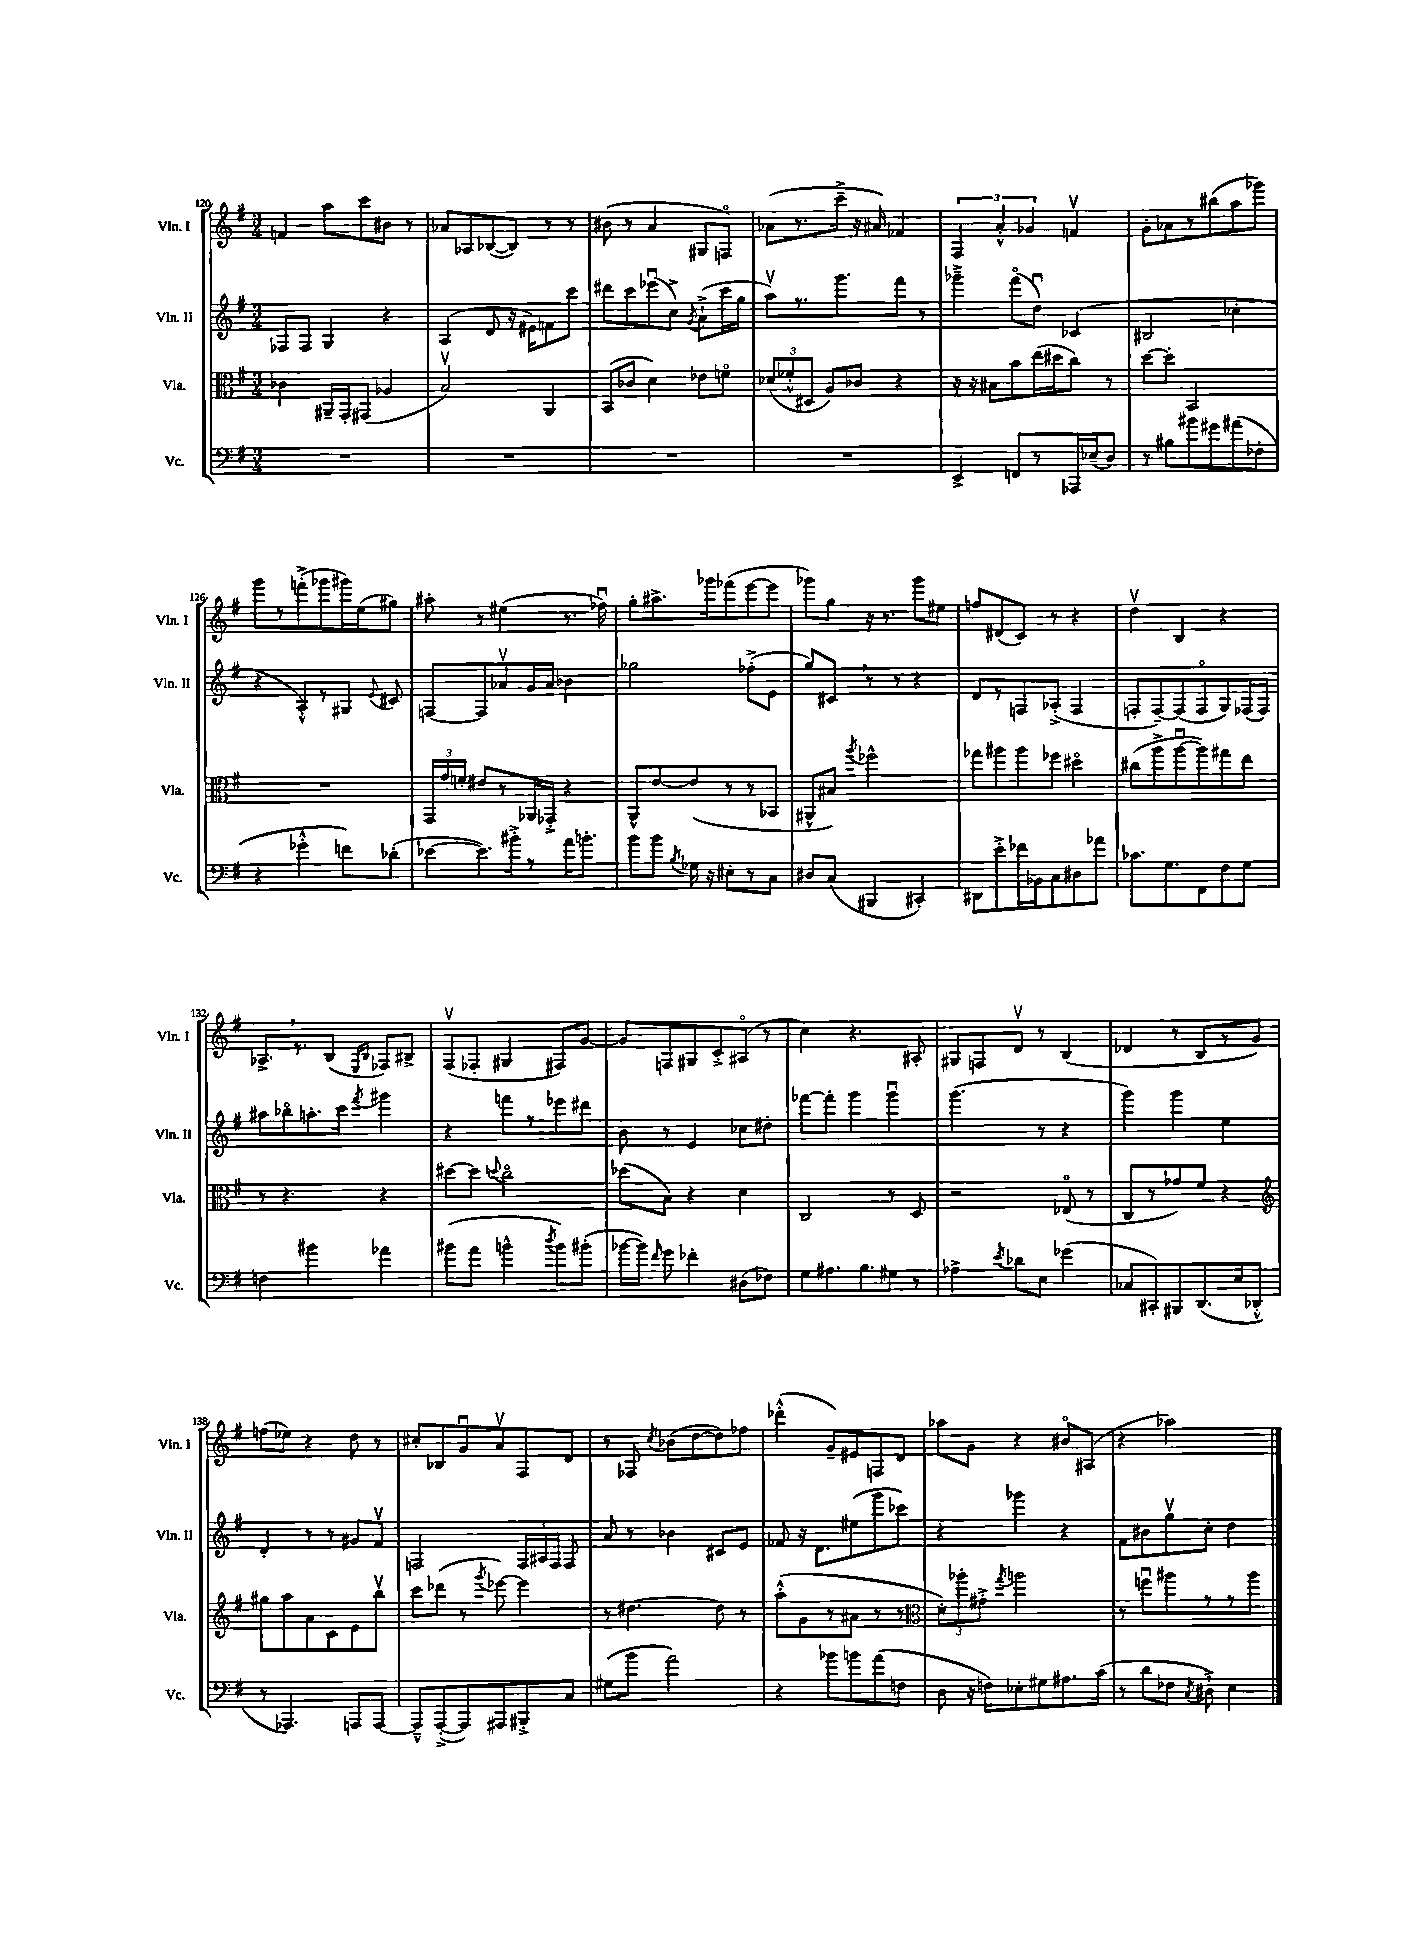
<<
\new StaffGroup <<
\new Staff = "s0" \with { instrumentName = "Vln. I" shortInstrumentName = "Vln. I" } {
    \clef treble \key g \major \numericTimeSignature \time 3/4
    \autoBeamOff f'4 a''8[ c'''8 bis'8] r8 |
    aes'8[ aes8 bes8~( bes8]) r8 r8 |
    bis'8( r8 a'4 gis8[ f8]\flageolet) |
    aes'8[( r8. c'''16]---> r16 ais'16) fes'4 |
    \tuplet 3/2 { fis4 a'4-.-^ ges'4 } f'4\upbow |
    g'8[-. aes'8 r8 bis''8( a''8 ges'''8]) |
    g'''8[ r8 f'''8-.->( ges'''8 gis'''16) e''16( gis''8]) |
    ais''8-. r8 eis''4( r8. fes''16\downbow) |
    g''8[-. ais''8.-> ges'''16 fes'''8( e'''8~ e'''8] |
    ges'''8[) g''8] r16 r8. ges'''8[ eis''8] |
    f''8[ dis'8( c'8]) r8 r4 |
    d''4\upbow b4 r4 |
    aes8.[-> \breathe r8. b8]( \grace { e16[ b16] } fes8[) bis8]-> |
    fis8[\upbow( fes8]-. gis4 fis8[) g'8]~ |
    g'8[ f8 gis8 c'8-.-> ais8]\flageolet( r8 |
    c''4) r4. ais8-. |
    gis8[ f8 d'8]\upbow r8 b4( |
    des'4 r8 b8[ r8 g'8]) |
    f''8[( ees''8]) r4 d''8 r8 |
    cis''8[-. bes8 g'8\downbow a'8\upbow fis8 d'8] |
    r8 fes8 \acciaccatura { c''8 } bes'8[( d''8~ d''8) fes''8] |
    des'''4-.-^( g'8[--) eis'8 f8 d'8] |
    aes''8[ g'8] r4 bis'8[\flageolet ais8]( |
    r4 aes''2) \bar "|." |
}
\new Staff = "s1" \with { instrumentName = "Vln. II" shortInstrumentName = "Vln. II" } {
    \clef treble \key g \major \numericTimeSignature \time 3/4
    \autoBeamOff fes8[ fes8] g4 r4 |
    a4( d'8 r16 eis'16[) f'8 c'''8] |
    dis'''8[ c'''8 ees'''8\downbow( c''8]->) \acciaccatura { g'8 } a'8[-!->( c'''16 g''16] |
    a''8[\upbow) r8. g'''8. fis'''8] r8 |
    ges'''4---> fis'''8[\flageolet( d''8]\downbow) ces'4( |
    bis2 ces''4-. |
    r4 a8[-.-^) r8 gis8] \appoggiatura { e'8 } cis'8 |
    f8[~ f8 aes'8\upbow g'16 aes'16] bes'4 |
    ges''2 fes''8[-.->( e'8] |
    g''8[) cis'8] \breathe r8 r8 r4 |
    d'8[ r8 f8 aes8]-.->( f4 |
    f8[-. f8~--) f8( f8\flageolet g8) fes16( fes16]) |
    ais''8[ bes''8\flageolet a''8.-. c'''16] \acciaccatura { fis'''8 } gis'''4 |
    r4 f'''8[ r8 ees'''8 dis'''8] |
    b'8 r8 e'4 ces''8[ dis''8]-. |
    fes'''8[~ fes'''8]-. g'''4 g'''4\downbow |
    g'''4.( r8 r4 |
    g'''4) g'''4 e''4 |
    d'4-. r8 r8 gis'8[ fis'8]\upbow |
    f2 \tuplet 3/2 { f16[ ais16 f16] } f8 |
    a'8 r8 bes'4 cis'8[ e'8] |
    fes'8 r16 d'8.[ eis''8( g'''8 ces'''8]) |
    r4 ges'''4 r4 |
    fis'8[ bis'8 g''8\upbow c''8]-. d''4 \bar "|." |
}
\new Staff = "s2" \with { instrumentName = "Vla." shortInstrumentName = "Vla." } {
    \clef alto \key g \major \numericTimeSignature \time 3/4
    \autoBeamOff ces'4 ais,16[-- g,16-. gis,8]( aes4 |
    b2\upbow) a,4 |
    b,8[( ces'8] d'4) ees'8[ f'8]\flageolet |
    \tuplet 3/2 { des'8[( fes'8-.-^ dis8] } a8[) ces'8] r4 |
    r16 r16 bis8[ b'8 e''16( dis''16 c''8]) r8 |
    d''8[~ d''8]-. b,2 |
    R2. |
    \tuplet 3/2 { g,16[ g'16 f'16]-. } eis'8[ r8 aes,16 ges,16]-.-> r4 |
    a,8[-^ e'8~ e'8( r8 r8 bes,8] |
    ais,8[-^ bis8]) \acciaccatura { a''8 } fes''2-^ |
    ges''8[ ais''8 ais''8 fes''8] dis''4\flageolet |
    cis''8[( a''8-> a''8~\downbow a''8) gis''8 e''8] |
    r8 r4. r4 |
    dis''8[~ dis''8] \appoggiatura { d''8 } c''2\flageolet |
    des''8[( b8]) r4 d'4 |
    c2 r8 d8 |
    r2 ees8\flageolet( r8 |
    c8[ r8 ges'8) fis'8] r4 |
    \clef treble gis''8[ a''8 a'8 c'8 e'8 b''8]\upbow |
    c'''8[ des'''8]( r8 \acciaccatura { g'''8 } ees'''8~) ees'''4 |
    r8 dis''4.~ dis''8 r8 |
    a''8[-.-^( g'8 r8 ais'8] r8 r8 |
    \clef alto \tuplet 3/2 { d'8[-.) aes''8-. gis'8]-.-> } \acciaccatura { g''8 } a''2 |
    r8 f''8[\downbow ais''8 r8 r8 ais''8] \bar "|." |
}
\new Staff = "s3" \with { instrumentName = "Vc." shortInstrumentName = "Vc." } {
    \clef bass \key g \major \numericTimeSignature \time 3/4
    \autoBeamOff R2. |
    R2. |
    R2. |
    R2. |
    e,4-> f,8[ r8 aes,,16 ees16--( d8]) |
    r8 bis8[ bis'8 gis'8 ais'8( fes8]-. |
    r4 ges'4-.-^ f'8[) des'8]-.( |
    ees'8[~ ees'8.) bis'16-.-> r8 a'16 b'8.]-. |
    b'8[ b'8] \acciaccatura { b8 } ges16 r16 eis8[-. r8 c8] |
    dis8[ c8]( bis,,4 cis,4-.) |
    dis,8[ e'8-.-> fes'16 bes,16 c8 dis8 aes'8] |
    ces'8.[ g8. fis,8 fis8 g8] |
    f4 bis'4 aes'4 |
    bis'8[( a'8] b'4-^ \acciaccatura { d''8 } b'8[) bis'8]-.( |
    bes'16[~ bes'16]) \grace { fis'16 } g'8 fes'4-. dis8[( fes8]) |
    g8[ ais8. b8. gis8] r8 |
    aes4-> \acciaccatura { e'8 } des'8[ e8] ges'4( |
    ces8[ cis,8-.) bis,,8 d,8.( e16 des,8]-.-^ |
    r8 aes,,4.) a,,8[ a,,8]~ |
    a,,8[---^ a,,8~-.->( a,,8) ais,,8 bis,,8-.-> c8] |
    gis8[( b'8] a'2) |
    r4 bes'8[ b'8 a'8( f8] |
    d8 r16 f16[) ees8-. gis8 ais8. c'16]( |
    r8 d'8[ fes8] \acciaccatura { c8 } dis8-!->) e4 \bar "|." |
}
>>
>>
\layout { \context { \Score currentBarNumber = #120 } }
